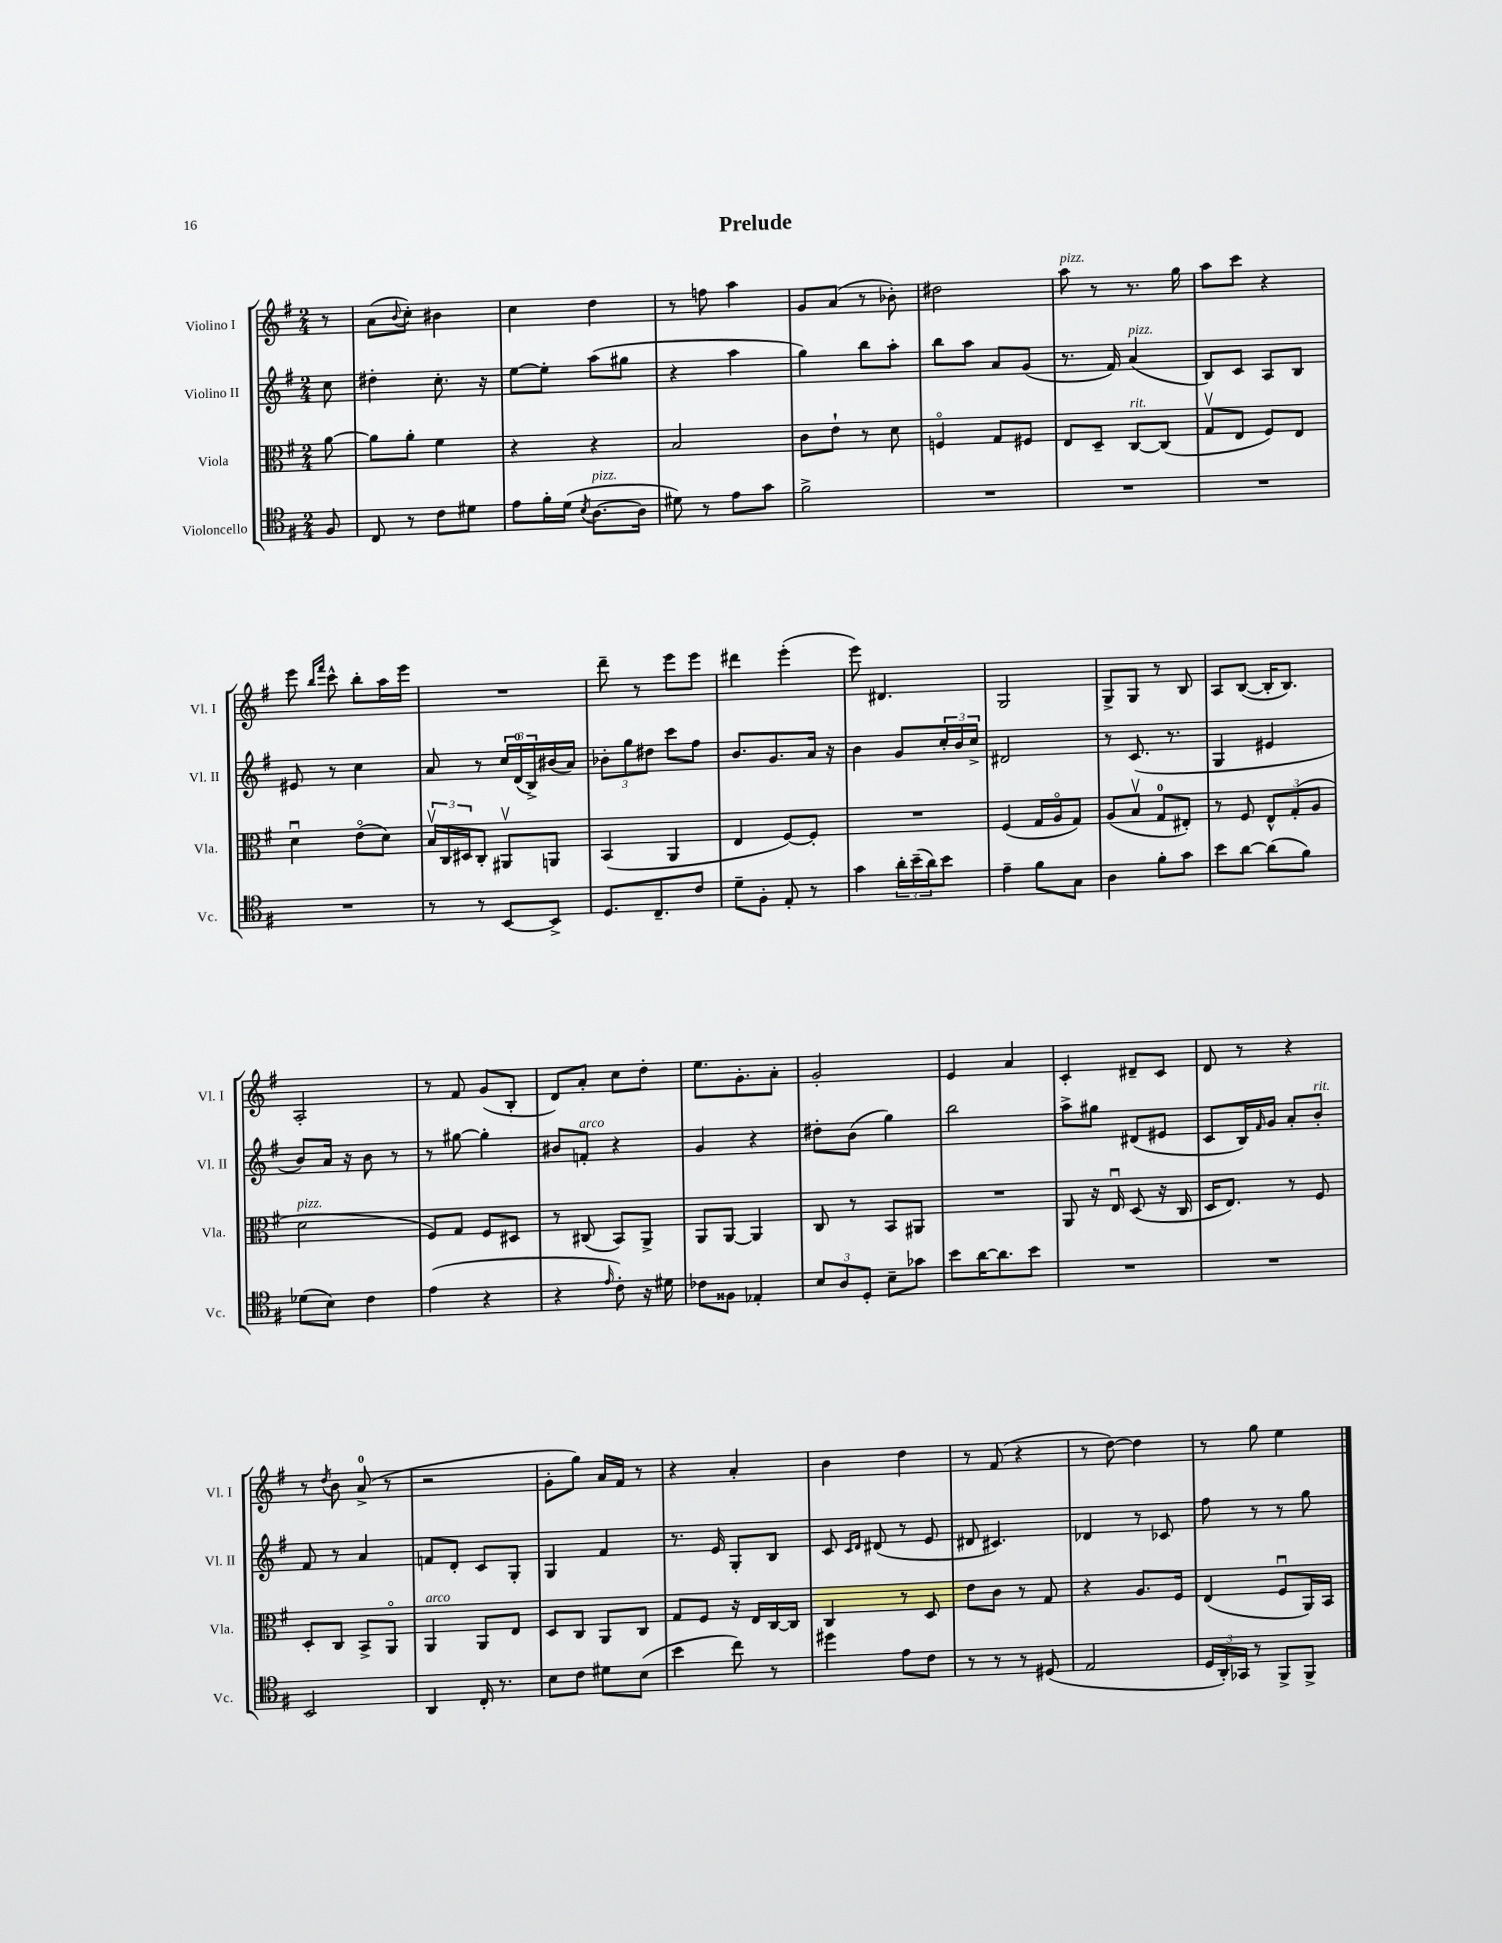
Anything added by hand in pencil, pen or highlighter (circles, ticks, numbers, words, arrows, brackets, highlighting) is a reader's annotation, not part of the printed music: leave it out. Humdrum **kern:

**kern	**kern	**kern	**kern
*staff4	*staff3	*staff2	*staff1
*clefC4	*clefC3	*clefG2	*clefG2
*k[f#]	*k[f#]	*k[f#]	*k[f#]
*M2/4	*M2/4	*M2/4	*M2/4
8F#/	[8a\	8cc\	8r
=	=	=	=
8C/	8a\]L	4dd#'\	(8a\L
.	.	.	8qqb/
8r	8a'\J	.	8cc'\J)
8c\L	4f#\	8.cc'\	4b#\
8d#\J	.	.	.
.	.	16r	.
=	=	=	=
8e\L	4r	[8ee\L	4cc\
16f#'\L	.	8ee'\]J	.
(16d\JJ	.	.	.
8qB/	.	.	.
[8.A\L	4r	(8aa\L	4dd\
.	.	8gg#\J	.
16A\]Jk	.	.	.
=	=	=	=
8d#\)	2B/	4r	8r
8r	.	.	8ff\
8e\L	.	4aa\	4aa\
8g\J	.	.	.
=	=	=	=
2f#^\	8c\L	4gg\)	8g/L
.	8e`\J	.	(8a/J
.	8r	8bb\L	8r
.	8d\	8aa'\J	8b-'\)
=	=	=	=
2r	4Fo/	8bb\L	2dd#\
.	.	8aa\J	.
.	8G/L	8a/L	.
.	8F#/J	(8g/J	.
=	=	=	=
2r	8E/L	8.r	8aa\
.	8D~/J	.	8r
.	.	16f#/)	.
.	[8C/L	(4a/	8.r
.	(8C/]J	.	.
.	.	.	16gg\
=	=	=	=
2r	8Gv/L	8B/L)	8aa\L
.	8E/J	8c/J	8ccc\J
.	8F#/L)	8A/L	4r
.	8E/J	8B/J	.
=	=	=	=
2r	4du\	8e#/	8eee\
.	.	.	16qqbb/LL
.	.	.	16qqfff#/JJ
.	.	8r	8ccc^^\
.	(8eo\L	4cc\	8bb'\L
.	8d\J)	.	16aa\L
.	.	.	16eee\JJ
=	=	=	=
8r	24Bv/LL	8a/	2r
.	24C/	.	.
.	24D#/J	.	.
8r	8C'/J	8r	.
[8BB/L	8AA#v/L	24cc/LL	.
.	.	(24d/	.
.	.	24B^/)	.
8BB^/]J	8AA/J	(16b#/	.
.	.	16a/JJ)	.
=	=	=	=
8.D/L	(4BB/	12b-'\L	8ddd~\
.	.	12gg\	.
.	.	.	8r
.	.	12dd#\J	.
8.C~/	.	.	.
.	4AA/	8ccc\L	8eee\L
8c/J	.	8ff#\J	8eee\J
=	=	=	=
8d~\L	4E/	8.b/L	4ddd#\
8F#'\J	.	.	.
.	.	8.g/	.
8E'/	[8F#/L)	.	(4eee'\
8r	8F#'/]J	16a/Jk	.
.	.	16r	.
=	=	=	=
4g\	2r	4b\	8eee\)
.	.	.	4.d#/
24a'\LL	.	8g/L	.
(24b~\	.	.	.
24a\J)	.	.	.
8b\J	.	24cc'/L	.
.	.	24b/	.
.	.	24cc^/JJ	.
=	=	=	=
4e~\	(4F#/	2d#/	2G/
8f#\L	16G/LL	.	.
.	16Ao/J	.	.
8G\J	8G/J)	.	.
=	=	=	=
4A\	(8A/L	8r	8G^/L
.	8Bv/J	(8.c/	8G/J
8f#'\L	8G/L	.	8r
.	.	8.r	.
8g\J	8E#'/J)	.	8B/
=	=	=	=
8b\L	8r	4G/	8A/L
[8a\J	8F#/	.	([8B/J
(8a\]L	12E^^/L	4e#/	16B'/]LK
.	.	.	8.B/J)
.	(12G'/	.	.
8f#\J)	.	.	.
.	12A/J	.	.
=	=	=	=
(8d-\L	2d\	8b/L)	2A'/
8B\J)	.	16a/Jk	.
.	.	16r	.
4c\	.	8b\	.
.	.	8r	.
=	=	=	=
(4e\	8F#/L)	8r	8r
.	8G/J	[8gg#\	8f#/
4r	8F#/L	4gg#'\]	(8g/L
.	8D#/J	.	8B'/J
=	=	=	=
4r	8r	8b#/L	8d/L)
.	(8C#/	8f'/J	8a'/J
16qqe/	.	.	.
8c'\)	8BB/L)	4r	8cc\L
16r	8AA^/J	.	8dd'\J
16d#\	.	.	.
=	=	=	=
8c-\L	8AA/L	4g/	8.ee\L
8F##\J	[8AA/J	.	.
.	.	.	8.g'\
4E-'/	4AA/]	4r	.
.	.	.	8a'\J
=	=	=	=
12B/L	8C/	8dd#'\L	2g'/
12A/	.	.	.
.	8r	(8b\J	.
12D'/J	.	.	.
8B~\L	8BB/L	4gg\)	.
8g-\J	8AA#/J	.	.
=	=	=	=
8b\L	2r	2bb\	4e/
[16a\K	.	.	.
8.a\]	.	.	.
.	.	.	4a/
8b\J	.	.	.
=	=	=	=
2r	8AA/	8aa^\L	4c'/
.	16r	8gg#\J	.
.	16Eu/	.	.
.	(8D/	(8d#/L	8d#~/L
.	16r	8e#/J	8c/J
.	16C/	.	.
=	=	=	=
2r	16D/LK	8c/L	8d/
.	8.E/J)	.	.
.	.	16B/L)	8r
.	.	16qqf#/	.
.	.	16g/JJ	.
.	8r	8a'/L	4r
.	8F#/	8b'/J	.
=	=	=	=
2BB/	8D'/L	8f#/	8r
.	.	.	8qdd/
.	8C/J	8r	8b\
.	8BB^/L	4a/	(8a^/
.	8AAo/J	.	8r
=	=	=	=
4AA/	4AA/	8f/L	2r
.	.	8d'/J	.
16C'/	8AA/L	8c/L	.
8.r	.	.	.
.	8E/J	8G'/J	.
=	=	=	=
8B\L	8D/L	4G/	8g'\L
8c\J	8C/J	.	8gg\J)
8d#\L	8AA/L	4f#/	16a/LL
.	.	.	16f#/JJ
(8B\J	8C/J	.	8r
=	=	=	=
4b\	8G/L	8.r	4r
.	8F#/J	.	.
.	.	16e/	.
8cc\)	16r	8G'/L	4a'/
.	16E/LL	.	.
8r	[16C/	8B/J	.
.	16C/]JJ	.	.
=	=	=	=
4dd#\	4C/	8c/	4b\
.	.	16qqc/LL	.
.	.	16qqd/JJ	.
.	.	(8d#/	.
8e\L	8r	8r	4dd\
8c\J	8D/	8e/	.
=	=	=	=
8r	8e\L	8d#/	8r
8r	8c\J	4.c#/)	(8f#/
8r	8r	.	4r
(8D#/	8G/	.	.
=	=	=	=
2E/	4r	4d-/	8r
.	.	.	[8dd\)
.	8.A/L	8r	4dd\]
.	.	8c-/	.
.	16F#/Jk	.	.
=	=	=	=
24D/LL	(4E/	8ff#\	8r
24AA'/)	.	.	.
24GG-/JJ	.	.	.
8r	.	8r	8gg\
8FF#^/L	8F#u/L	8r	4ee\
8FF#^/J	16AA/L)	8gg\	.
.	16BB/JJ	.	.
==	==	==	==
*-	*-	*-	*-
